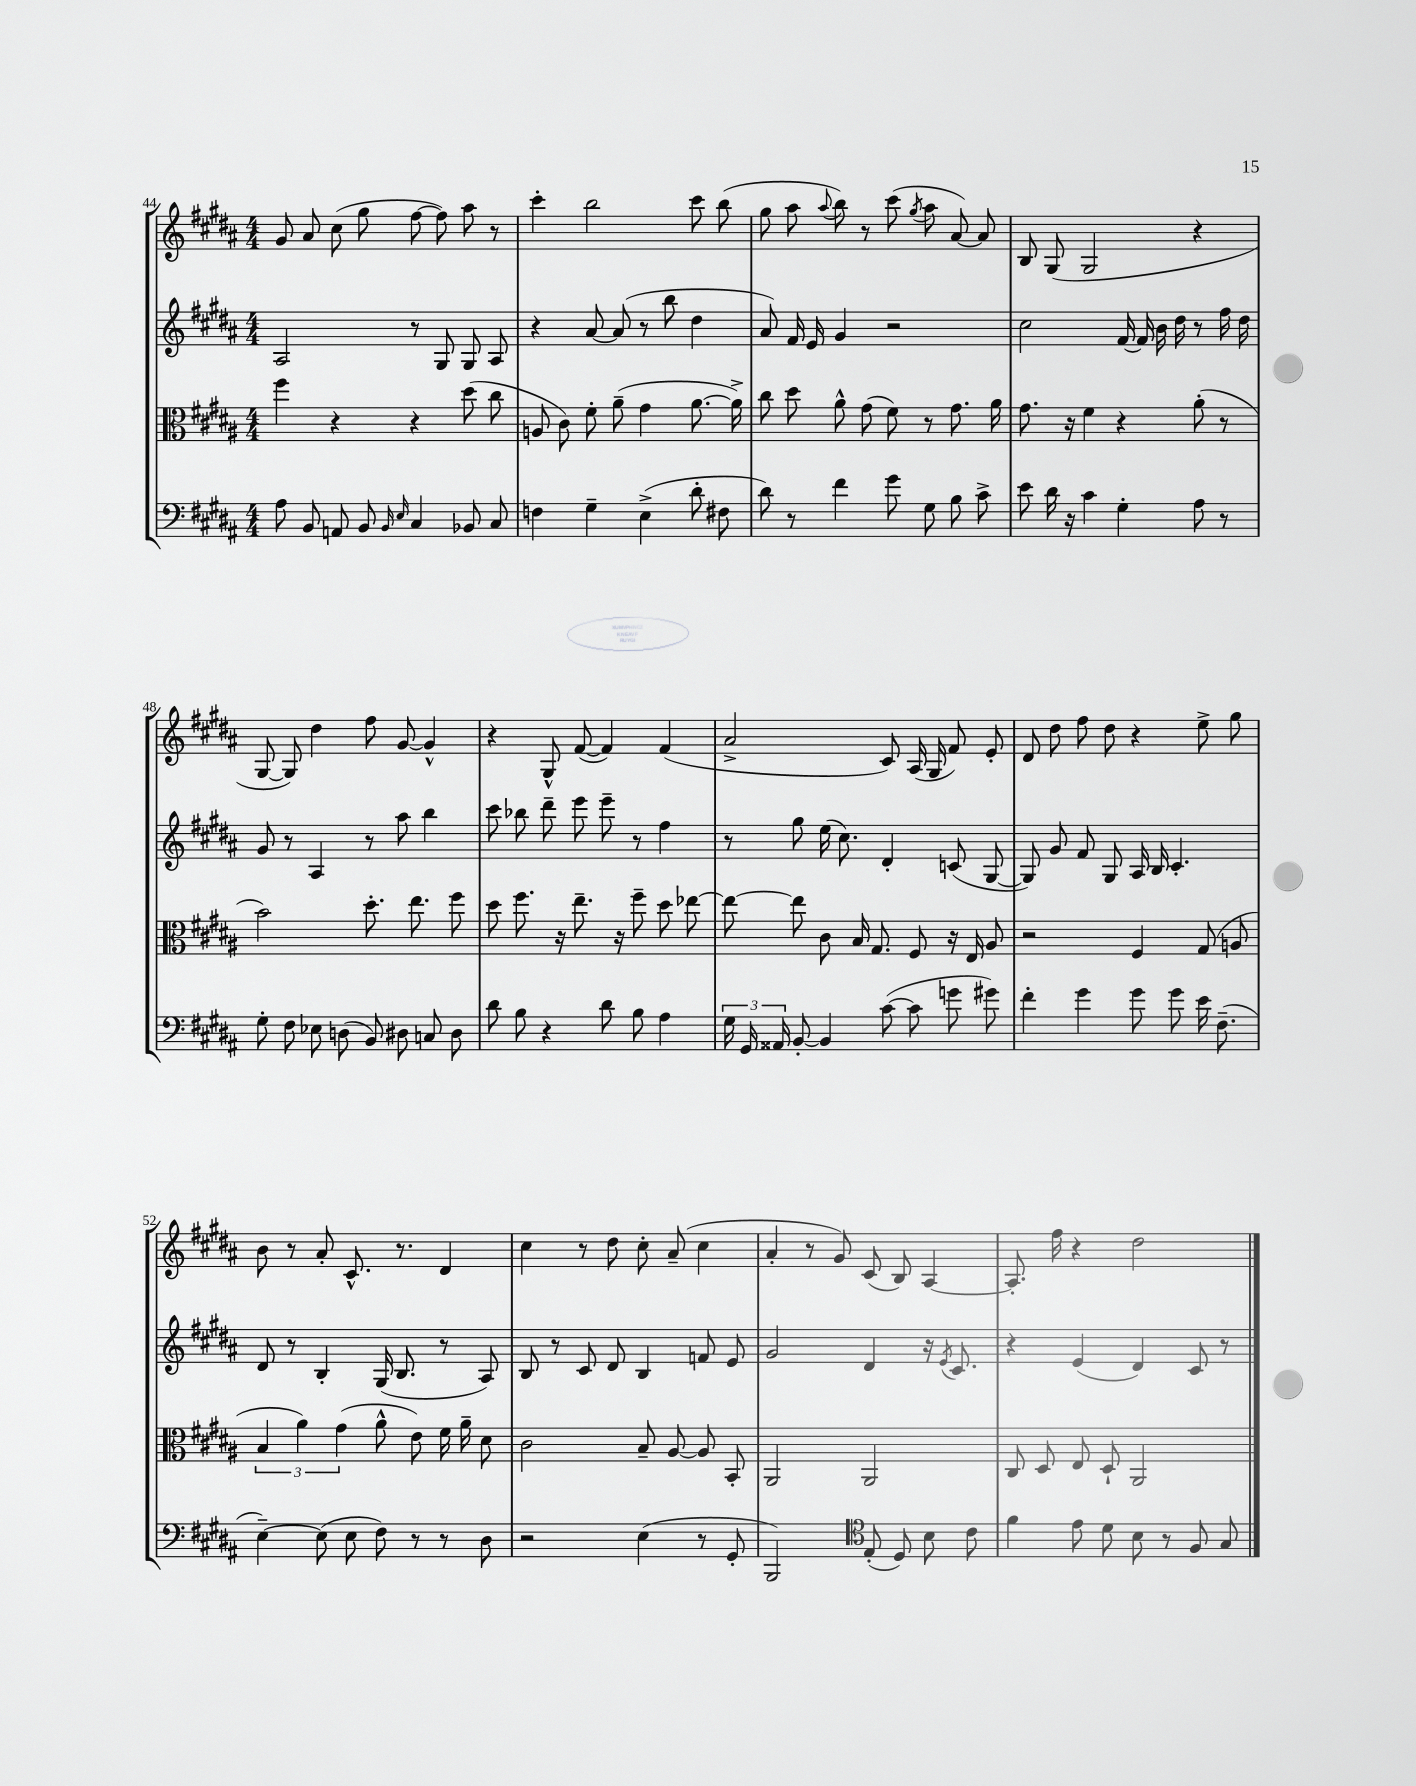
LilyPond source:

<<
\new StaffGroup <<
\new Staff = "s0" {
    \clef treble \key b \major \numericTimeSignature \time 4/4
    \autoBeamOff gis'8 ais'8 cis''8( gis''8 fis''8~ fis''8) ais''8 r8 |
    cis'''4-. b''2 cis'''8 b''8( |
    gis''8 ais''8 \appoggiatura { ais''8 } b''8) r8 cis'''8( \acciaccatura { gis''8 } ais''8 ais'8~) ais'8 |
    b8 gis8( gis2 r4 |
    gis8~ gis8) dis''4 fis''8 gis'8~ gis'4-^ |
    r4 gis8-^ fis'8~( fis'4) fis'4( |
    ais'2-> cis'8) ais16( gis16 fis'8) e'8-. |
    dis'8 dis''8 fis''8 dis''8 r4 e''8-> gis''8 |
    b'8 r8 ais'8-. cis'8.-^ r8. dis'4 |
    cis''4 r8 dis''8 cis''8-. ais'8--( cis''4 |
    ais'4-. r8 gis'8) cis'8( b8) ais4~ |
    ais8.-. fis''16 r4 dis''2 \bar "|." |
}
\new Staff = "s1" {
    \clef treble \key b \major \numericTimeSignature \time 4/4
    \autoBeamOff ais2 r8 gis8 gis8 ais8 |
    r4 ais'8~ ais'8( r8 b''8 dis''4 |
    ais'8) fis'16 e'16 gis'4 r2 |
    cis''2 fis'16~ fis'16 b'16 dis''16 r8 fis''16 dis''16 |
    gis'8 r8 ais4 r8 ais''8 b''4 |
    cis'''8 bes''8 dis'''8-- e'''8 e'''8-- r8 fis''4 |
    r8 gis''8 e''16( cis''8.) dis'4-. c'8( gis8~ |
    gis8) gis'8 fis'8 gis8 ais16 b16 cis'4.-. |
    dis'8 r8 b4-. gis16( b8. r8 ais8) |
    b8 r8 cis'8 dis'8 b4 f'8 e'8 |
    gis'2 dis'4 r16 \acciaccatura { e'8 } cis'8. |
    r4 e'4( dis'4) cis'8 r8 \bar "|." |
}
\new Staff = "s2" {
    \clef alto \key b \major \numericTimeSignature \time 4/4
    \autoBeamOff fis''4 r4 r4 dis''8( cis''8 |
    a8 cis'8) fis'8-. ais'8--( gis'4 ais'8.~ ais'16->) |
    cis''8 dis''8 ais'8-^ gis'8( fis'8) r8 gis'8. ais'16 |
    gis'8. r16 fis'4 r4 ais'8-.( r8 |
    b'2) dis''8.-. e''8. fis''8 |
    dis''8 fis''8. r16 e''8.-- r16 fis''8-- dis''8 ees''8~ |
    ees''8~ ees''8 cis'8 b16 gis8. fis8 r16 e16 ais8 |
    r2 fis4 gis8( a8 |
    \tuplet 3/2 { b4 ais'4) gis'4( } ais'8-^ e'8) fis'16 ais'16-- dis'8 |
    cis'2 b8-- ais8~ ais8 b,8-. |
    ais,2 ais,2 |
    cis8 dis8 e8 dis8-! ais,2 \bar "|." |
}
\new Staff = "s3" {
    \clef bass \key b \major \numericTimeSignature \time 4/4
    \autoBeamOff ais8 b,8 a,8 b,8 \grace { b,16 e16 } cis4 bes,8 cis8 |
    f4 gis4-- e4->( dis'8-. fis8 |
    dis'8) r8 fis'4 gis'8 gis8 b8 cis'8-> |
    e'8 dis'16 r16 cis'4 gis4-. ais8 r8 |
    gis8-. fis8 ees8 d8( b,8) dis8 c8 dis8 |
    dis'8 b8 r4 dis'8 b8 ais4 |
    \tuplet 3/2 { gis16 gis,16 aisis,16 } b,8~-. b,4 cis'8~( cis'8 g'8 gis'8) |
    fis'4-. gis'4 gis'8 gis'8 e'16 fis8.--( |
    e4~--) e8( e8 fis8) r8 r8 dis8 |
    r2 e4( r8 gis,8-. |
    b,,2) \clef tenor e8-.( dis8) b8 cis'8 |
    fis'4 e'8 dis'8 b8 r8 fis8 gis8 \bar "|." |
}
>>
>>
\layout { \context { \Score currentBarNumber = #44 } }
